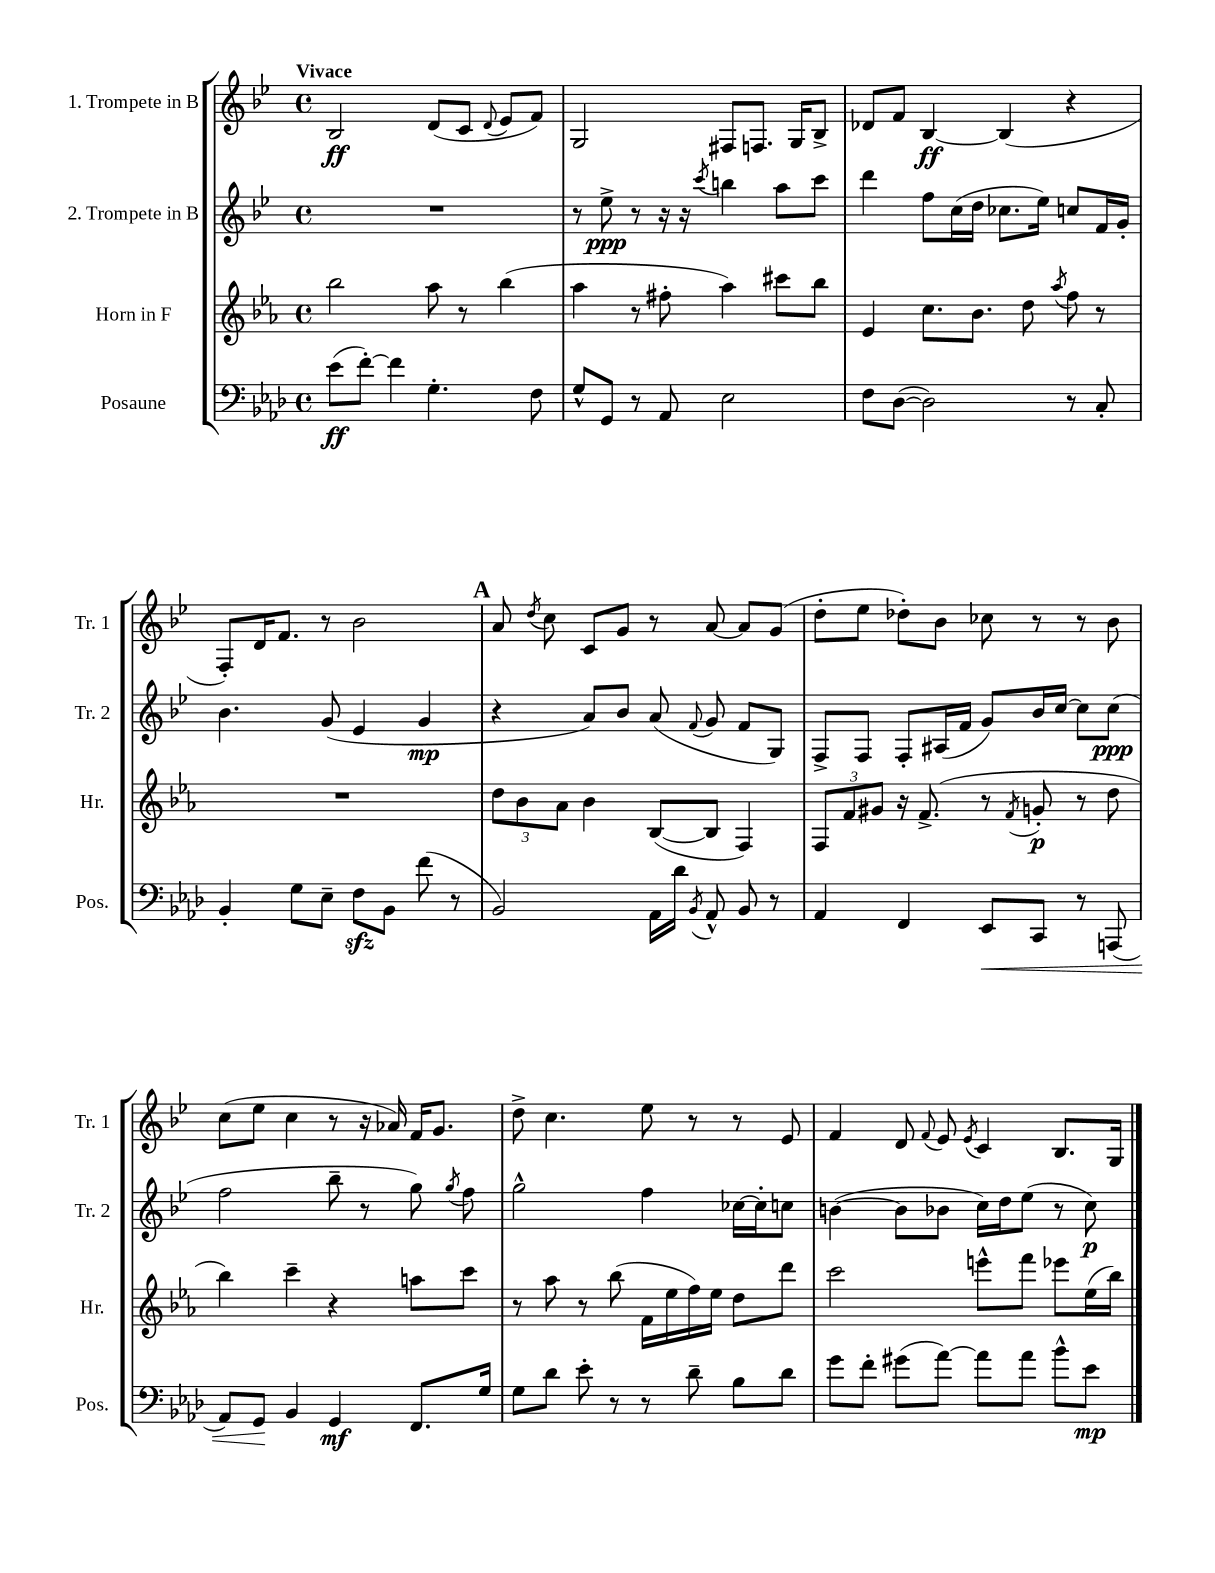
<<
\new StaffGroup <<
\new Staff = "s0" \with { instrumentName = "1. Trompete in B" shortInstrumentName = "Tr. 1" } {
    \clef treble \key bes \major \defaultTimeSignature \time 4/4 \tempo "Vivace"
    \autoBeamOff bes2\ff d'8[( c'8] \appoggiatura { d'8 } ees'8[ f'8]) |
    g2 fis8[ f8.] g16[ bes8]-> |
    des'8[ f'8] bes4~\ff bes4( r4 |
    f8[-.) d'16 f'8.] r8 bes'2 |
    \mark \markup { \bold "A" } a'8 \acciaccatura { d''8 } c''8 c'8[ g'8] r8 a'8~ a'8[ g'8]( |
    d''8[-. ees''8] des''8[-.) bes'8] ces''8 r8 r8 bes'8 |
    c''8[( ees''8] c''4 r8 r16 aes'16) f'16[ g'8.] |
    d''8-> c''4. ees''8 r8 r8 ees'8 |
    f'4 d'8 \appoggiatura { f'8 } ees'8 \acciaccatura { ees'8 } c'4 bes8.[ g16] \bar "|." |
}
\new Staff = "s1" \with { instrumentName = "2. Trompete in B" shortInstrumentName = "Tr. 2" } {
    \clef treble \key bes \major \defaultTimeSignature \time 4/4
    \autoBeamOff R1 |
    r8 ees''8->\ppp r8 r16 r16 \acciaccatura { c'''8 } b''4 a''8[ c'''8] |
    d'''4 f''8[ c''16( d''16] ces''8.[ ees''16]) c''8[ f'16 g'16]-. |
    bes'4. g'8( ees'4 g'4\mp |
    \mark \markup { \bold "A" } r4 a'8[) bes'8] a'8( \appoggiatura { f'8 } g'8 f'8[ g8]) |
    f8[-> f8] f8[-. ais16( f'16] g'8[) bes'16 c''16]~ c''8[ c''8]\ppp( |
    f''2 bes''8-- r8 g''8) \acciaccatura { g''8 } f''8 |
    g''2-^ f''4 ces''16[~ ces''16-. c''8] |
    b'4~( b'8[ bes'8] c''16[) d''16 ees''8]( r8 c''8\p) \bar "|." |
}
\new Staff = "s2" \with { instrumentName = "Horn in F" shortInstrumentName = "Hr." } {
    \clef treble \key ees \major \defaultTimeSignature \time 4/4
    \autoBeamOff bes''2 aes''8 r8 bes''4( |
    aes''4 r8 fis''8-. aes''4) cis'''8[ bes''8] |
    ees'4 c''8.[ bes'8.] d''8 \acciaccatura { aes''8 } f''8 r8 |
    R1 |
    \mark \markup { \bold "A" } \tuplet 3/2 { d''8[ bes'8 aes'8] } bes'4 bes8[~( bes8] f4) |
    \tuplet 3/2 { f8[ f'8 gis'8] } r16 f'8.->( r8 \acciaccatura { f'8 } g'8-.\p r8 d''8 |
    bes''4) c'''4-- r4 a''8[ c'''8] |
    r8 aes''8 r8 bes''8( f'16[ ees''16 f''16) ees''16] d''8[ d'''8] |
    c'''2 e'''8[-^ f'''8] ees'''8[ ees''16( bes''16]) \bar "|." |
}
\new Staff = "s3" \with { instrumentName = "Posaune" shortInstrumentName = "Pos." } {
    \clef bass \key aes \major \defaultTimeSignature \time 4/4
    \autoBeamOff ees'8[\ff( f'8]~-.) f'4 g4.-. f8 |
    g8[-^ g,8] r8 aes,8 ees2 |
    f8[ des8]~( des2) r8 c8-. |
    bes,4-. g8[ ees8]-- f8[\sfz bes,8] f'8( r8 |
    \mark \markup { \bold "A" } bes,2) aes,16[ des'16] \acciaccatura { bes,8 } aes,8-^ bes,8 r8 |
    aes,4 f,4 ees,8[\< c,8] r8 a,,8( |
    aes,8[) g,8]\! bes,4 g,4\mf f,8.[ g16] |
    g8[ des'8] ees'8-. r8 r8 des'8-- bes8[ des'8] |
    g'8[ f'8]-. gis'8[( aes'8]~) aes'8[ aes'8] bes'8[-^ ees'8]\mp \bar "|." |
}
>>
>>
\layout { \context { \Score \remove "Bar_number_engraver" } }
